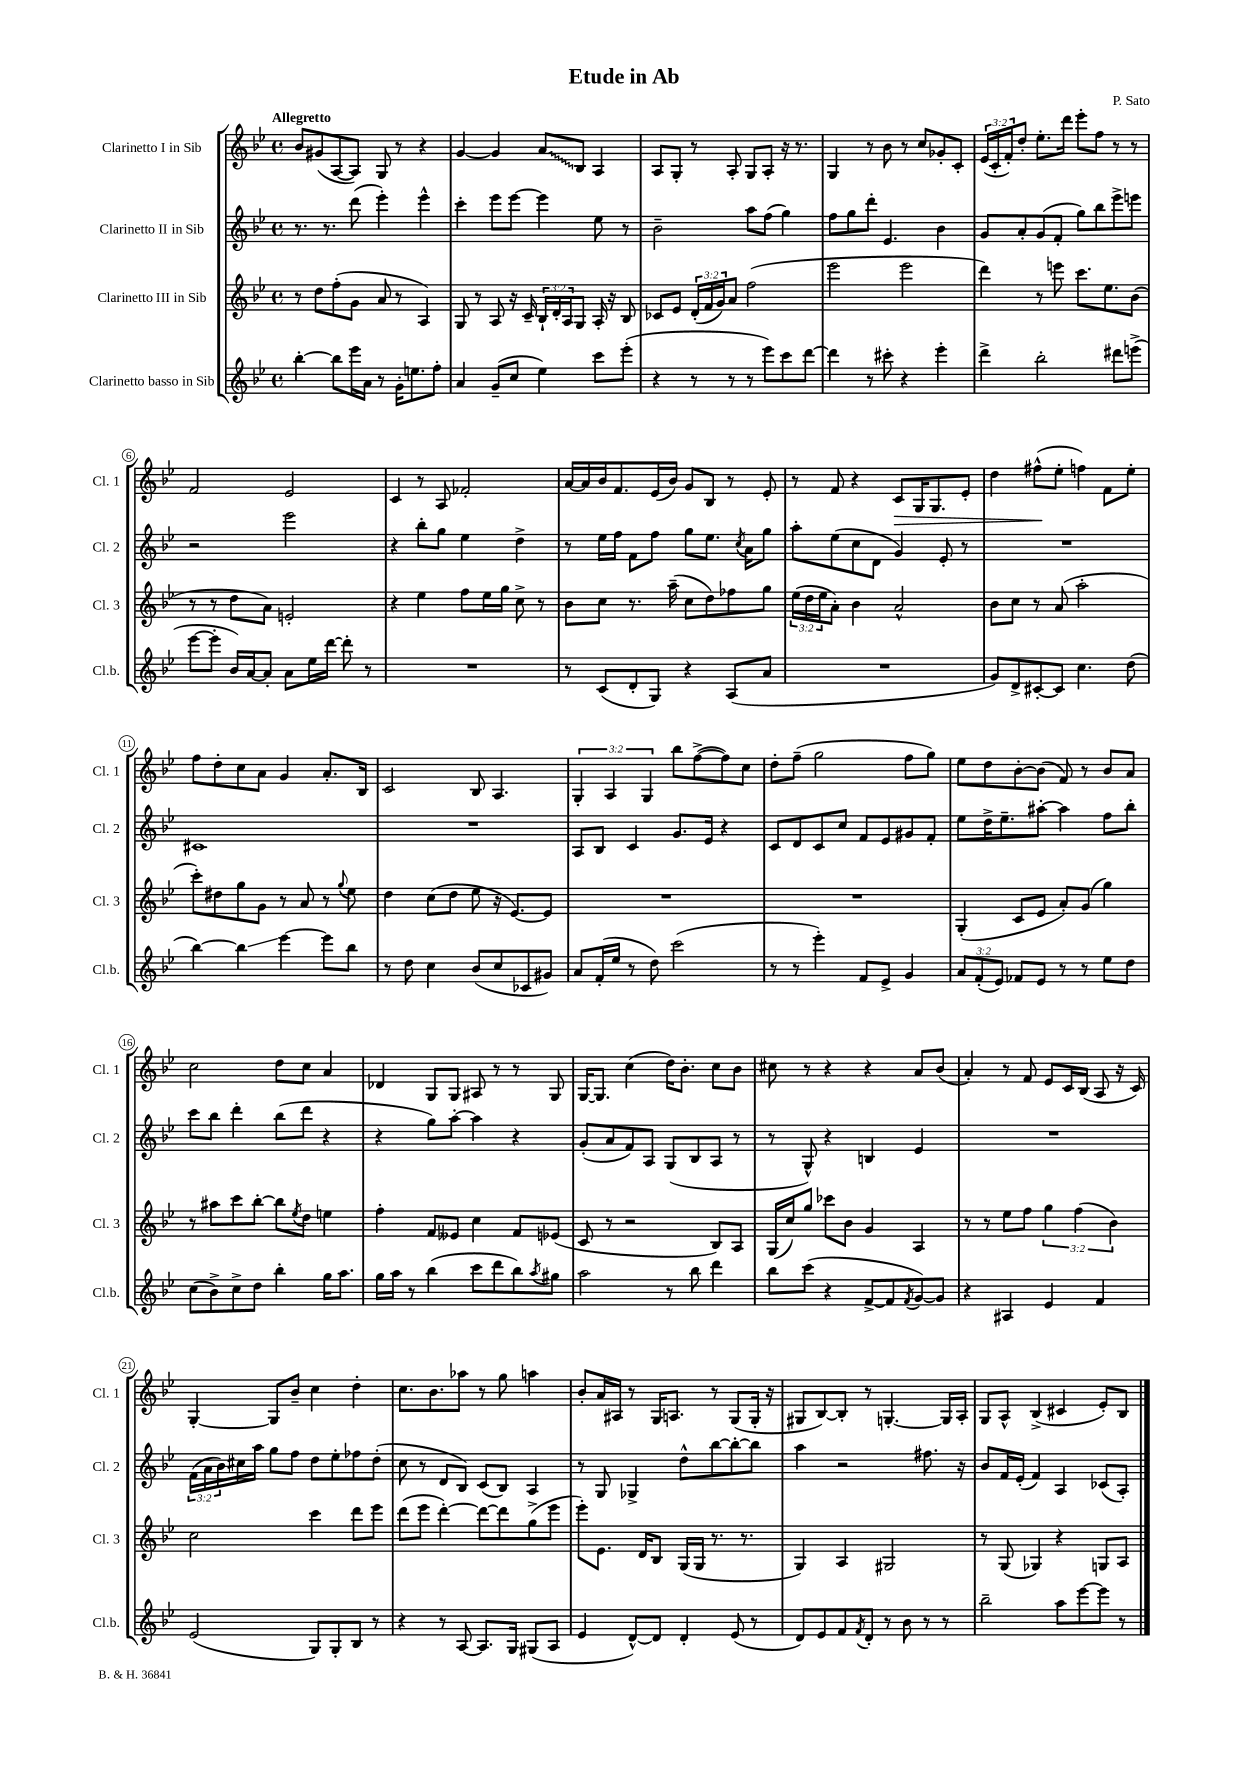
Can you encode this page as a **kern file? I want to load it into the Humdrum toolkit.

**kern	**kern	**kern	**kern
*staff4	*staff3	*staff2	*staff1
*clefG2	*clefG2	*clefG2	*clefG2
*k[b-e-]	*k[b-e-]	*k[b-e-]	*k[b-e-]
*M4/4	*M4/4	*M4/4	*M4/4
*met(c)	*met(c)	*met(c)	*met(c)
[4bb-'	8r	8.r	8b-
.	8dd	.	(8g#
.	.	8.r	.
8bb-]	(8ff'	.	[8A
16eee-	8g	(8ddd	8A])
16a	.	.	.
8r	8a	4eee-')	8G
16g'	8r	.	8r
8.ee	.	.	.
.	4A)	4eee-^^	4r
8ff'	.	.	.
=	=	=	=
4a	8G	4ccc'	[4g
.	8r	.	.
(8g~	8A	8eee-	4g]
8cc	16r	[8eee-	.
.	16c~	.	.
4ee-)	24B-`	4eee-]	8a
.	24d'	.	.
.	24A	.	.
.	8G	.	8B-
8ccc	16A'	8ee-	4A
.	16r	.	.
(8eee-'	8B-	8r	.
=	=	=	=
4r	8c-	2b-~	8A
.	8e-	.	8G'
8r	(24d'	.	8r
.	24f	.	.
.	24g)	.	.
8r	8a	.	8A'
8r	(2ff	8aa	8G
8eee-)	.	(8ff	8A'
8ccc	.	4gg)	16r
.	.	.	8.r
[8ddd	.	.	.
=	=	=	=
4ddd]	2eee-	8ff	4G
.	.	8gg	.
8r	.	8ddd'	8r
8ccc#'	.	4.e-	8b-
4r	2eee-	.	8r
.	.	.	8cc
4eee-'	.	4b-	8g-'
.	.	.	8c'
=	=	=	=
4ddd^	4ddd)	8g	(24e-
.	.	.	24c'
.	.	.	24f')
.	.	8a'	8dd'
2bb-'	8r	(8g	8.ee-'
.	8eee	8f'	.
.	.	.	16ddd
.	8.ccc	8gg)	8eee-'
.	.	8bb-	8ff
.	8.ee-	.	.
8ddd#	.	8eee-^	8r
(8eee^	(8b-	8eee	8r
=	=	=	=
[8eee-	8r	2r	2f
8eee-']	8r	.	.
16b-)	8dd	.	.
[16a	.	.	.
8a']	8a)	.	.
8a	2e'	2eee-	2e-
16ee-	.	.	.
[16ddd	.	.	.
8ddd']	.	.	.
8r	.	.	.
=	=	=	=
1r	4r	4r	4c
.	4ee-	8bb-'	8r
.	.	8gg	8A
.	8ff	4ee-	2f-'
.	16ee-	.	.
.	16gg	.	.
.	8cc^	4dd^	.
.	8r	.	.
=	=	=	=
8r	8b-	8r	[16a
.	.	.	16a]
(8c	8cc	16ee-	16b-
.	.	16ff	8.f
8d'	8.r	8f	.
8G)	.	8ff	(16e-
.	(16aa~	.	16b-)
4r	8cc	8gg	8g
.	8dd)	8.ee-	8B-
(8A	8ff-	.	8r
.	.	8qcc	.
.	.	16a	.
8a	8gg	8gg	8e-'
=	=	=	=
1r	(24ee-	8aa'	8r
.	24dd	.	.
.	24ee-	.	.
.	8a')	(8ee-	8f
.	4b-	8cc	4r
.	.	8d	.
.	2a^^	4g)	8c
.	.	.	16G
.	.	.	8.G
.	.	8e-'	.
.	.	8r	8e-'
=	=	=	=
8g)	8b-	1r	4dd
8d^	8cc	.	.
[8c#'	8r	.	(8ff#^^
8c#]	(8a	.	8ee-'
4.cc	2aa'	.	4ff)
.	.	.	8f
(8dd	.	.	8ee-'
=	=	=	=
[4bb-)	8ccc')	1c#	8ff
.	8dd#	.	8dd'
4bb-]	8gg	.	8cc
.	8g	.	8a
[4eee-	8r	.	4g
.	8a	.	.
8eee-]	8r	.	8.a'
.	8qqgg	.	.
8bb-	8ee-	.	.
.	.	.	16B-
=	=	=	=
8r	4dd	1r	2c
8dd	.	.	.
4cc	(8cc	.	.
.	8dd	.	.
(8b-	8ee-	.	8B-
8cc	16r	.	4.A
.	[8.e-)	.	.
8c-	.	.	.
8g#)	8e-]	.	.
=	=	=	=
8a	1r	8A	6G'
(16f'	.	8B-	.
.	.	.	6A
16ee-	.	.	.
8r	.	4c	.
.	.	.	6G
8dd)	.	.	.
(2ccc	.	8.g	8bb-
.	.	.	([8ff^
.	.	16e-	.
.	.	4r	8ff])
.	.	.	8cc
=	=	=	=
8r	1r	8c	8dd'
8r	.	8d	(8ff~
4eee-')	.	8c	2gg
.	.	8cc	.
8f	.	8f	.
8e-^	.	8e-	.
4g	.	8g#	8ff
.	.	8f'	8gg)
=	=	=	=
12a	(4G'	8ee-	8ee-
(12f'	.	.	.
.	.	16dd^	8dd
12e-)	.	.	.
.	.	8.ee-~	.
8f-	8c	.	[8b-'
8e-	8e-	[8aa#'	(8b-]
8r	8a')	4aa#]	8f)
8r	(8g	.	8r
8ee-	4gg)	8ff	8b-
8dd	.	8bb-'	8a
=	=	=	=
(8cc	8r	8ccc	2cc
8b-^)	8aa#	8bb-	.
8cc^	8ccc	4ddd'	.
8dd	[8bb-'	.	.
4bb-'	8bb-]	(8bb-	8dd
.	8qee-	.	.
.	8dd	8ddd	8cc
16gg	4ee	4r	4a
8.aa	.	.	.
=	=	=	=
16gg	4ff'	4r	4d-
16aa	.	.	.
8r	.	.	.
(4bb-	8f	8gg)	8G
.	8e--	[8aa'	8G
8ccc	4cc	4aa]	8A#
8ddd	.	.	8r
8bb-)	8f	4r	8r
8qaa	.	.	.
8gg#	(8e-	.	8G
=	=	=	=
2aa	8c	(8g'	[16G
.	.	.	8.G]
.	8r	8a	.
.	2r	8f)	(4cc
.	.	8A	.
8r	.	(8G	16dd)
.	.	.	8.b-'
8bb-	.	8B-	.
4ddd	8B-)	8A	8cc
.	8A	8r	8b-
=	=	=	=
8bb-	(16G	8r	8cc#
.	16cc)	.	.
(8ccc	8gg	8G^^)	8r
4r	8ccc-	4r	4r
.	8b-	.	.
[8f^	4g	4B	4r
8f]	.	.	.
8qf	.	.	.
[8g)	4A	4e-	8a
8g]	.	.	(8b-
=	=	=	=
4r	8r	1r	4a')
.	8r	.	.
4A#	8ee-	.	8r
.	8ff	.	8f
4e-	6gg	.	8e-
.	.	.	16c
.	(6ff	.	.
.	.	.	(16B-
4f	.	.	8A
.	6b-)	.	.
.	.	.	16r
.	.	.	16c)
=	=	=	=
(2e-	2cc	(24f	[4G'
.	.	24a	.
.	.	24b-)	.
.	.	16cc#	.
.	.	16aa	.
.	.	8gg	8G]
.	.	8ff	8b-~
8G)	4ccc	8dd	4cc
8G'	.	8ee-'	.
8B-	8ddd	8ff-	4dd'
8r	8eee-	(8dd'	.
=	=	=	=
4r	(8ddd	8cc	8.cc
.	8eee-	8r	.
.	.	.	8.b-
8r	[4ddd')	8d	.
[8A	.	8B-)	8aa-
8.A]	8ddd_	(8c	8r
.	8ddd]	8B-)	8gg
16G	.	.	.
(8G#	(8gg^	4A	4aa
8A	8eee-	.	.
=	=	=	=
4e-	8eee-')	8r	8b-'
.	8.e-	8G	16a
.	.	.	16A#
[8d^^)	.	4G-^	8r
.	16d	.	.
8d]	8B-	.	16G
.	.	.	8.A
4d'	(16G	8dd^^	.
.	16G	.	.
.	8.r	[8bb-	8r
(8e-	.	8bb-'_	(8G
.	8.r	.	.
8r	.	8bb-]	16G'
.	.	.	16r
=	=	=	=
8d)	4G)	4aa	8G#
8e-	.	.	[8B-)
8f	4A	2r	8B-']
8qf	.	.	.
8d'	.	.	8r
8r	2G#	.	[4.G'
8b-	.	.	.
8r	.	8.ff#	.
8r	.	.	16G]
.	.	16r	16A'
=	=	=	=
2bb-~	8r	8b-	8G
.	(8G	16f	8A^^
.	.	(16e-'	.
.	4G-)	4f)	(4B-^
8aa	4r	4A	4c#
[8eee-	.	.	.
8eee-]	8G	(8c-	8e-')
8r	8A	8A')	8B-
==	==	==	==
*-	*-	*-	*-
